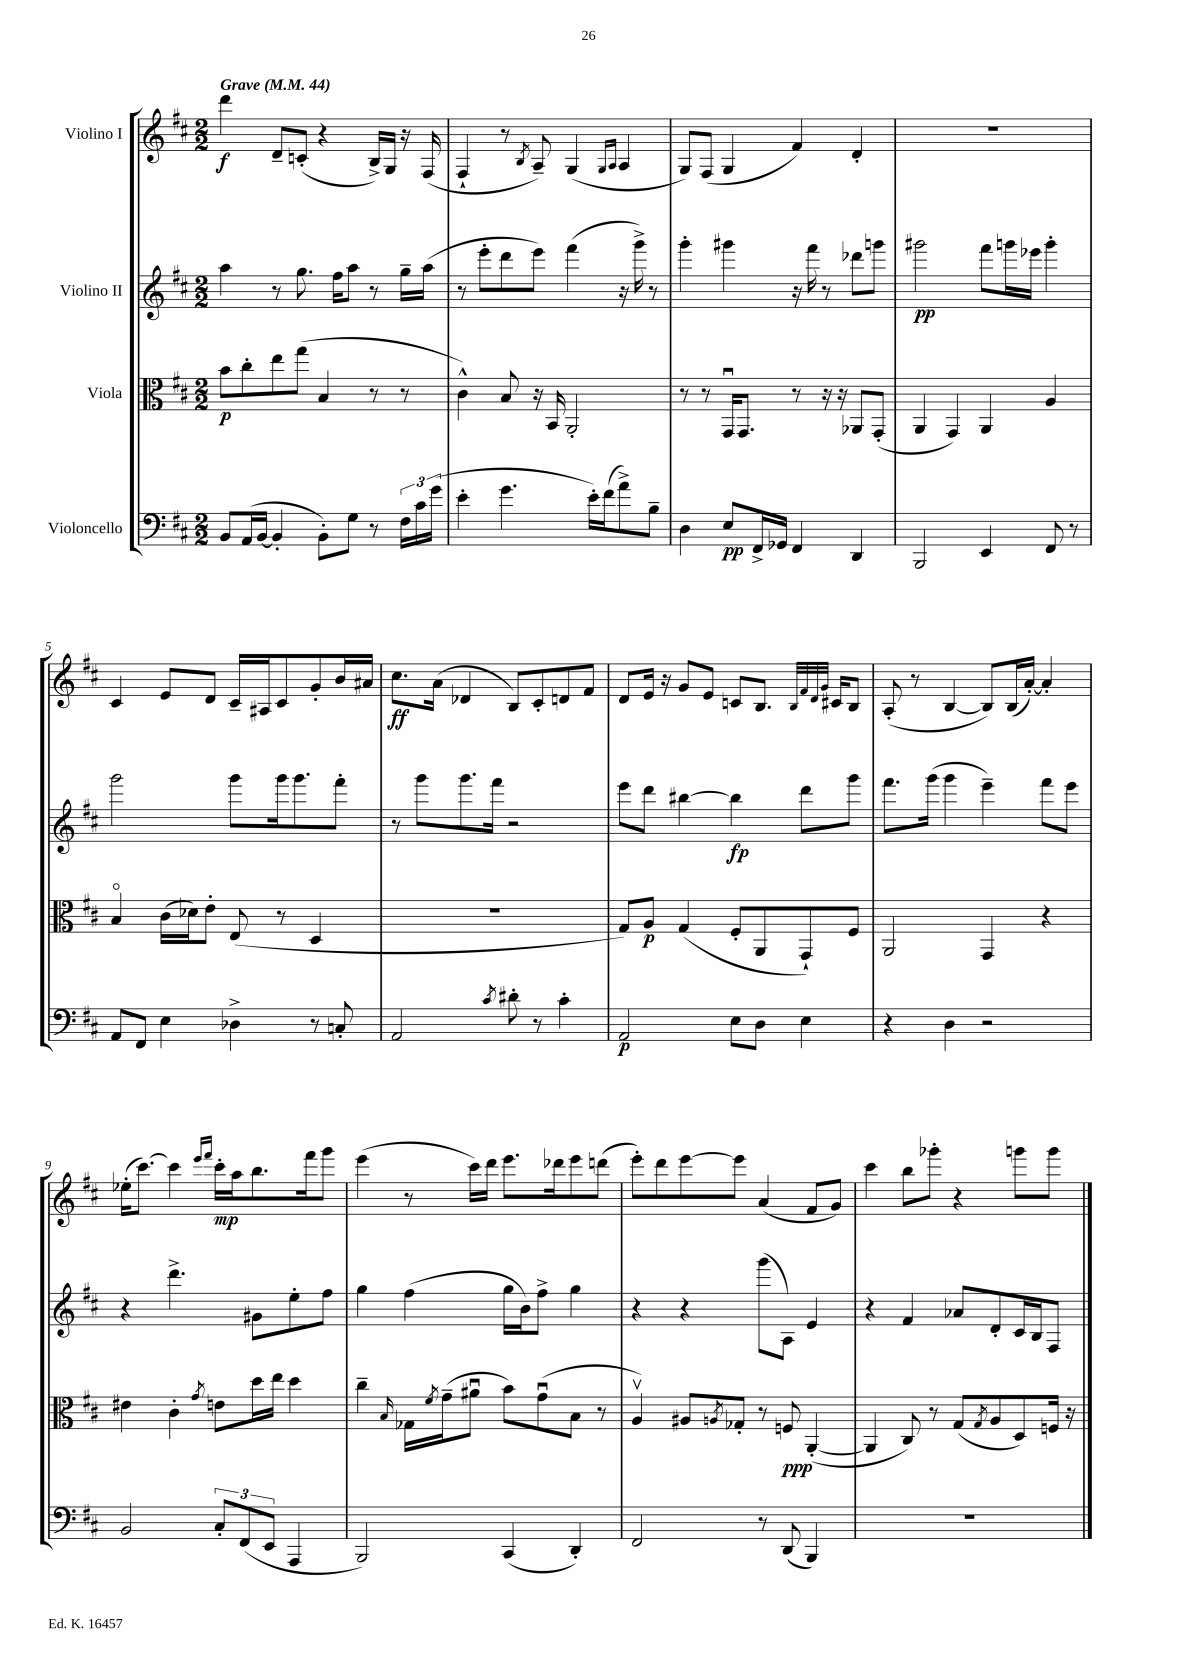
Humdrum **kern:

**kern	**kern	**kern	**kern
*staff4	*staff3	*staff2	*staff1
*clefF4	*clefC3	*clefG2	*clefG2
*k[f#c#]	*k[f#c#]	*k[f#c#]	*k[f#c#]
*M2/2	*M2/2	*M2/2	*M2/2
*MM44	*MM44	*MM44	*MM44
8BB	8b	4aa	4ddd
(16AA	8cc#'	.	.
[16BB	.	.	.
4BB']	8ee	8r	8d~
.	(8gg	8.gg	(8c'
8BB')	4B	.	4r
.	.	16ff#	.
8G	.	8aa	.
8r	8r	8r	16B^)
.	.	.	16G
24F#	8r	16gg~	16r
24c#	.	.	.
.	.	(16aa	(16F#
(24g	.	.	.
=	=	=	=
4e'	4c#^^)	8r	4F#`
.	.	8eee'	.
4.g	8B	8ddd	8r
.	.	.	8qB
.	16r	8eee)	8A~)
.	16BB	.	.
.	2AA'	(4fff#	(4G
16e')	.	.	.
(16f#	.	.	.
.	.	.	16qqG
.	.	.	16qqA
8a^)	.	16r	4A
.	.	16ggg^)	.
8B~	.	8r	.
=	=	=	=
4D	8r	4ggg'	8G)
.	8r	.	(8F#
8E	16GGu	4ggg#	4G
.	8.GG	.	.
16FF#^	.	.	.
16GG-	.	.	.
4FF#	8r	16r	4f#)
.	.	16fff#	.
.	16r	8r	.
.	16r	.	.
4DD	8AA-	8ddd-	4d'
.	(8GG'	8ggg	.
=	=	=	=
2BBB	4AA	2ggg#	1r
.	4GG)	.	.
4EE	4AA	8fff#	.
.	.	16ggg	.
.	.	16eee-	.
8FF#	4A	4ggg'	.
8r	.	.	.
=	=	=	=
8AA	4Bo	2ggg	4c#
8FF#	.	.	.
4E	(16c#	.	8e
.	16d-)	.	.
.	8e'	.	8d
4D-^	(8E	8ggg	16c#~
.	.	.	16A#
.	8r	16ggg	8c#
.	.	8.ggg	.
8r	4D	.	8g'
8C'	.	8fff#'	16b
.	.	.	16a#
=	=	=	=
2AA	1r	8r	8.cc#
.	.	8ggg	.
.	.	.	(16a
.	.	8.ggg	4d-
.	.	16fff#	.
8qc#	.	.	.
8d#'	.	2r	8B)
8r	.	.	8c#'
4c#'	.	.	8d
.	.	.	8f#
=	=	=	=
2AA	8G)	8eee	8d
.	8A	8ddd	16e
.	.	.	16r
.	(4G	[4bb#	8g
.	.	.	8e
8E	8F#'	4bb#]	8c
8D	8AA	.	8.B
4E	8GG`)	8ddd	.
.	.	.	32qqB
.	.	.	32qqf#
.	.	.	32qqd
.	.	.	32qqg
.	.	.	16c#
.	8F#	8ggg	8B
=	=	=	=
4r	2AA	8.fff#	(8A'
.	.	.	8r
.	.	(16ggg	.
4D	.	4ggg	[4B
2r	4GG	4eee~)	8B])
.	.	.	(16B
.	.	.	[16a')
.	4r	8fff#	4a']
.	.	8eee	.
=	=	=	=
2BB	4e#	4r	(16ee-'
.	.	.	[8.ccc#)
.	4c#'	4.ddd^	4ccc#]
.	.	.	16qqeee
.	8qg	.	16qqfff#
12C#'	8e	.	16ccc#'
.	.	.	16aa
(12FF#	.	.	.
.	16dd	8g#	8.bb
12EE	.	.	.
.	16ee	.	.
4AAA	4dd	8ee'	.
.	.	.	16fff#
.	.	8ff#	8ggg
=	=	=	=
2BBB)	4cc#~	4gg	(4eee
.	16qqB	.	.
.	16G-	(4ff#	8r
.	8qf#	.	.
.	(16g~	.	.
.	8a#u	.	16ccc#)
.	.	.	16ddd
(4CC#	8b)	16gg	8.eee
.	.	16b)	.
.	(8gu	8ff#^	.
.	.	.	16ddd-
4DD')	8B	4gg	8eee
.	8r	.	(8ddd
=	=	=	=
2FF#	4Av)	4r	8eee')
.	.	.	8ddd
.	8A#	4r	[8eee
.	8qA	.	.
.	8G-'	.	8eee]
8r	8r	(8ggg	(4a
(8DD	8F	8A)	.
4BBB)	([4AA'	4e	8f#
.	.	.	8g)
=	=	=	=
1r	4AA]	4r	4ccc#
.	8C#)	4f#	8bb
.	8r	.	8ggg-'
.	(8G	8a-	4r
.	8qG	.	.
.	8A	8d'	.
.	8D)	16c#	8ggg
.	.	16B	.
.	16F	8F#	8ggg
.	16r	.	.
==	==	==	==
*-	*-	*-	*-
